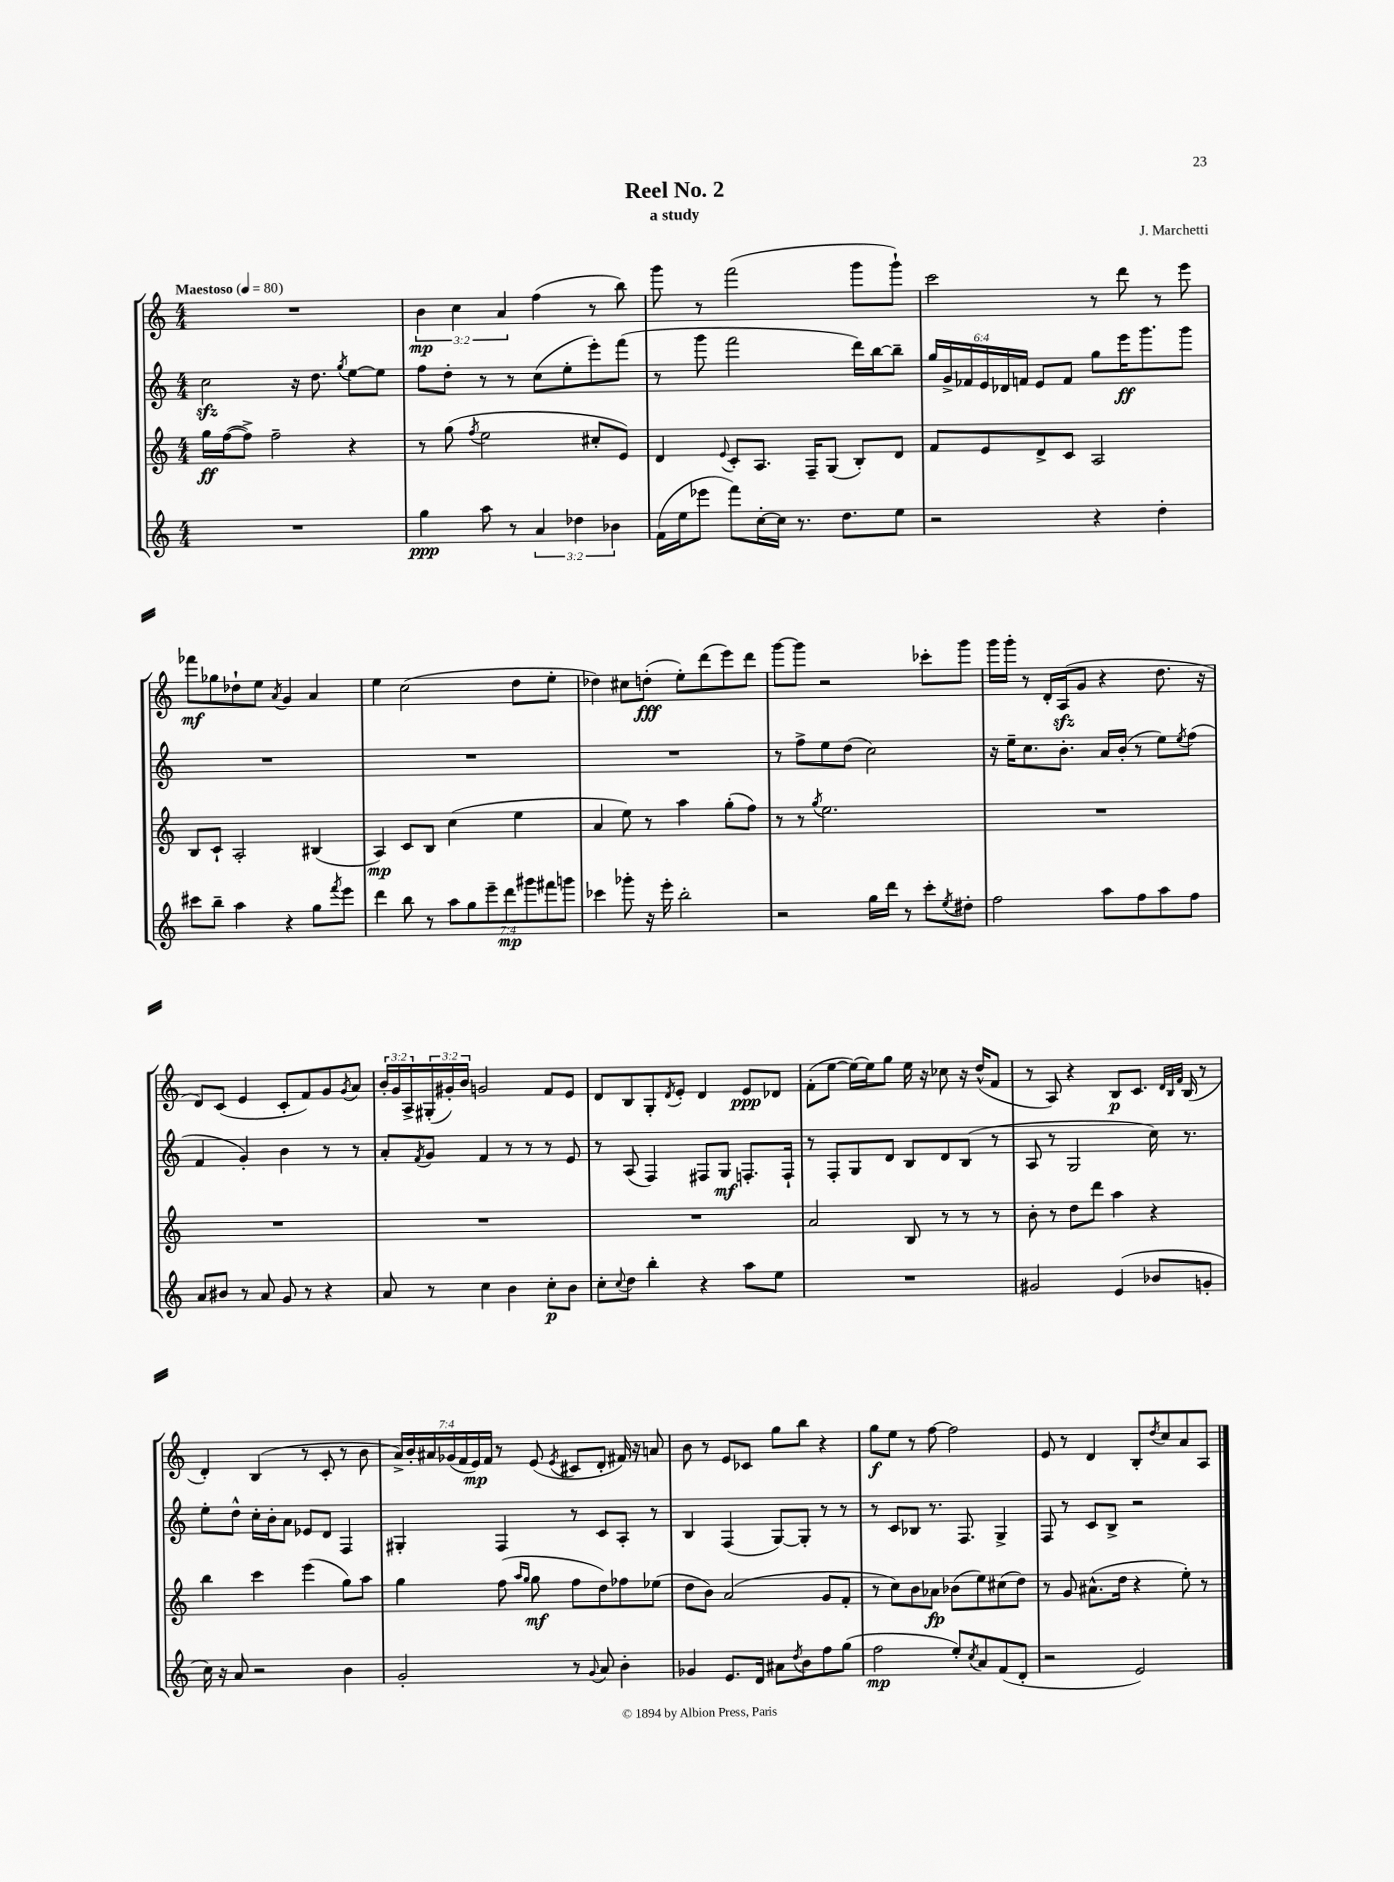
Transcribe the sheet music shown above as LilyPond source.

\header { title = "Reel No. 2" composer = "J. Marchetti" subtitle = "a study" }
<<
\new StaffGroup <<
\new Staff = "s0" {
    \clef treble \key c \major \numericTimeSignature \time 4/4 \override Staff.TupletNumber.text = #tuplet-number::calc-fraction-text \tempo "Maestoso" 4 = 80
    R1 |
    \tuplet 3/2 { b'4\mp c''4 a'4 } f''4( r8 b''8) |
    g'''8 r8 f'''2( g'''8 g'''8-!) |
    c'''2 r8 d'''8 r8 e'''8 |
    fes'''8\mf ges''8 des''8-! e''8 \acciaccatura { a'8 } g'4 a'4 |
    e''4 c''2( d''8 e''8-. |
    des''4) cis''8 d''8-.\fff( e''8-.) d'''8( e'''8) d'''8 |
    g'''8~ g'''8 r2 ces'''8-. g'''8 |
    g'''16 g'''16-. r8 d'16-. a16\sfz( g'8 r4 d''8. r16 |
    d'8) c'8( e'4 c'8-. f'8) g'8 \acciaccatura { g'8 } a'8 |
    \tuplet 3/2 { b'16-. g'16 a16-> } \tuplet 3/2 { gis16-.( gis'16-.) b'16 } g'2 f'8 e'8 |
    d'8 b8 g8-. \acciaccatura { d'8 } e'8-. d'4 e'8\ppp des'8 |
    f'8-.( e''8~ e''16~) e''16 g''8 e''16 r16 ces''8 r16 d''16-^( f'8 |
    r8 a8) r4 b8\p c'8. \grace { d'32 b32 f'32 } b16( r8 |
    d'4-.) b4( r8 c'8-. r8 b'8 |
    \tuplet 7/4 { a'16->) b'16-. ais'16 ges'16( f'16 e'16\mp) f'16 } r8 e'8( \acciaccatura { e'8 } cis'8 d'8-. fis'16) r16 a'8 |
    b'8 r8 e'8 ces'8 g''8 b''8 r4 |
    g''8\f e''8 r8 f''8~ f''2 |
    e'8 r8 d'4 b8-. \acciaccatura { d''8 } c''8 a'8 a8 \bar "|." |
}
\new Staff = "s1" {
    \clef treble \key c \major \numericTimeSignature \time 4/4 \override Staff.TupletNumber.text = #tuplet-number::calc-fraction-text
    c''2\sfz r16 d''8. \acciaccatura { g''8 } e''8~ e''8 |
    f''8 d''8-. r8 r8 c''8( e''8-. e'''8-.) f'''8( |
    r8 g'''8 f'''2 d'''16) b''16~ b''8-- |
    \tuplet 6/4 { g''16 g'16-> fes'16 e'16 des'16 f'16 } e'8 f'8 g''8 e'''16\ff g'''8. g'''8 |
    R1 |
    R1 |
    R1 |
    r8 f''8-> e''8 d''8( c''2) |
    r16 e''16-- c''8. b'8.-. a'16 b'16-.( r8 e''8) \acciaccatura { e''8 } f''8( |
    f'4 g'4-.) b'4 r8 r8 |
    a'8-. \acciaccatura { f'8 } g'8 f'4 r8 r8 r8 e'8 |
    r8 a8( f4) fis8 g8\mf f8.-. f16-! |
    r8 f8-. g8 d'8 b8 d'8 b8( r8 |
    a8 r8 g2 c''16) r8. |
    e''8-. d''8-^ c''16-. b'16-. a'8 ees'8 d'8 f4 |
    gis4-. f4 r8 c'8 a8-. r8 |
    b4 f4( g8~) g8-. r8 r8 |
    r8 c'8 bes8 r8. f8. g4-> |
    f8 r8 c'8 b8-> r2 \bar "|." |
}
\new Staff = "s2" {
    \clef treble \key c \major \numericTimeSignature \time 4/4
    g''16\ff f''16~( f''8->) f''2-- r4 |
    r8 g''8( \acciaccatura { f''8 } e''2 cis''8-. e'8) |
    d'4 \appoggiatura { e'8 } c'8-. a8. f16-- g8( b8-.) d'8 |
    f'8 e'8 d'8-> c'8 a2 |
    b8 c'8-! a2-. bis4( |
    a4\mp) c'8 b8 c''4( e''4 |
    a'4 e''8) r8 a''4 g''8-.( f''8) |
    r8 r8 \acciaccatura { g''8 } e''2. |
    R1 |
    R1 |
    R1 |
    R1 |
    a'2 b8 r8 r8 r8 |
    b'8-. r8 d''8 d'''8 a''4 r4 |
    b''4 c'''4 e'''4( g''8) a''8 |
    g''4 f''8( \grace { a''16 g''16 } g''8\mf f''8 d''8) fes''8 ees''8( |
    d''8 b'8) a'2( g'8 f'8-. |
    r8 c''8) b'8 aes'8\fp bes'8( e''8) cis''8( d''8) |
    r8 g'8 ais'8.-^( d''16 r4 e''8-.) r8 \bar "|." |
}
\new Staff = "s3" {
    \clef treble \key c \major \numericTimeSignature \time 4/4 \override Staff.TupletNumber.text = #tuplet-number::calc-fraction-text
    R1 |
    g''4\ppp a''8 r8 \tuplet 3/2 { a'4 des''4 bes'4 } |
    f'16( e''16 ees'''8 f'''8) c''16~-. c''16 r8. d''8. e''8 |
    r2 r4 d''4-. |
    cis'''8 b''8-- a''4 r4 g''8 \acciaccatura { f'''8 } e'''8 |
    d'''4 b''8 r8 \tuplet 7/4 { a''8 g''8 e'''8-- d'''8\mp gis'''8 fis'''8 g'''8 } |
    ces'''4 ges'''8-. r16 e'''16-. b''2-. |
    r2 g''16 d'''16 r8 c'''8-. \acciaccatura { e''8 } dis''8-. |
    f''2 a''8 f''8 a''8 f''8 |
    a'8 bis'8 r8 a'8 g'8 r8 r4 |
    a'8 r8 c''4 b'4 c''8-.\p b'8 |
    c''8-. \appoggiatura { c''8 } d''8 b''4-. r4 a''8 e''8 |
    R1 |
    gis'2 e'4( bes'8 g'8-. |
    c''16) r16 a'8 r2 b'4 |
    g'2-. r8 \appoggiatura { g'8 } a'8 b'4-. |
    ges'4 e'8. d'16 ais'8 \acciaccatura { d''8 } b'8 f''8 g''8( |
    f''2\mp e''8-.) \acciaccatura { c''8 } a'8 f'8( d'8-. |
    r2 e'2) \bar "|." |
}
>>
>>
\layout { \context { \Score \remove "Bar_number_engraver" } }
